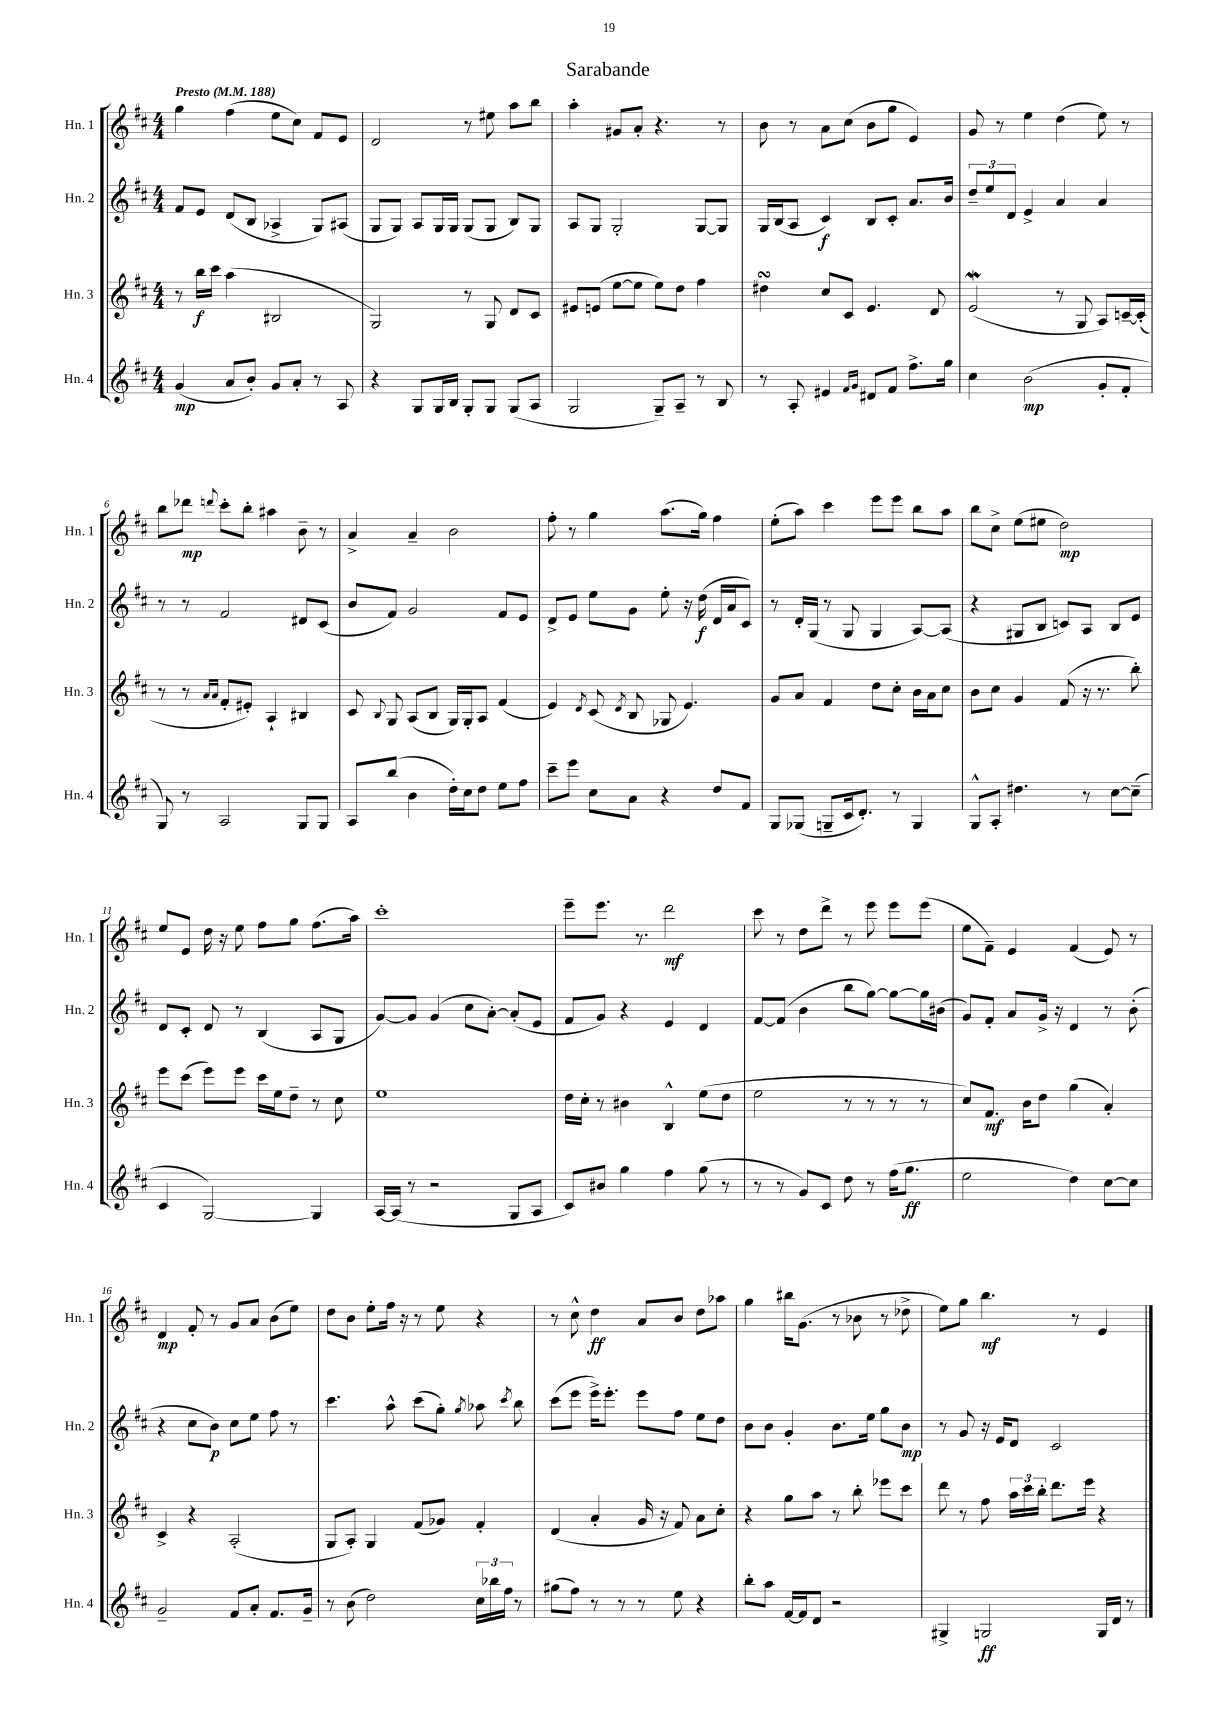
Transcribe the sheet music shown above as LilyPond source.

\header { title = "Sarabande" }
<<
\new StaffGroup <<
\new Staff = "s0" \with { instrumentName = "Hn. 1" shortInstrumentName = "Hn. 1" } {
    \clef treble \key d \major \numericTimeSignature \time 4/4 \tempo "Presto" 4 = 188
    \autoBeamOff g''4 fis''4( e''8[ cis''8]) fis'8[ e'8] |
    d'2 r8 eis''8 a''8[ b''8] |
    a''4-. gis'8[ a'8]-. r4. r8 |
    b'8 r8 a'8[ cis''8]( b'8[ g''8] e'4) |
    g'8 r8 e''4 d''4( e''8) r8 |
    b''8[ des'''8]\mp \appoggiatura { d'''8 } cis'''8[-. b''8]-. ais''4 b'8-- r8 |
    a'4-> a'4-- b'2 |
    fis''8-. r8 g''4 a''8.[( g''16]) fis''4 |
    e''8[-.( a''8]) cis'''4 e'''8[ e'''8] b''8[ a''8] |
    b''8[ cis''8]-> e''8[( eis''8] d''2\mp) |
    e''8[ e'8] d''16 r16 e''8 fis''8[ g''8] fis''8.[( a''16]) |
    cis'''1-. |
    e'''8[-- e'''8.] r8. d'''2\mf |
    cis'''8 r8 d''8[ d'''8]-> r8 e'''8 e'''8[ e'''8]( |
    e''8[ fis'8]--) e'4 fis'4( e'8) r8 |
    d'4\mp fis'8-. r8 g'8[ a'8] b'8[( e''8]) |
    d''8[ b'8] e''8[-. fis''16] r16 r8 e''8 r4 |
    r8 cis''8-^ d''4\ff a'8[ b'8] d''8[ aes''8] |
    g''4 bis''16[ g'8.]( r8 bes'8 r8 des''8-> |
    e''8[) g''8] b''4.\mf r8 e'4 \bar "|." |
}
\new Staff = "s1" \with { instrumentName = "Hn. 2" shortInstrumentName = "Hn. 2" } {
    \clef treble \key d \major \numericTimeSignature \time 4/4
    \autoBeamOff fis'8[ e'8] d'8[( b8] aes4-> g8[) ais8]( |
    g8[ g8]) a8[ g16 g16] g8[( g8] b8[) g8] |
    a8[ g8] g2-. g8[~ g8] |
    g16[ b16( a8] cis'4\f) b8[ cis'8]-. a'8.[ b'16] |
    \tuplet 3/2 { d''8[-- e''8 d'8] } e'4-> a'4 a'4 |
    r8 r8 fis'2 dis'8[ cis'8]( |
    b'8[ fis'8]) g'2 fis'8[ e'8] |
    d'8[-> e'8] e''8[ g'8] e''8-. r16 d''16\f( d'16[ a'16 cis'8]) |
    r8 d'16[-. g16]( r8 g8 g4 a8[~) a8]( |
    r4 gis8[ b8] c'8[) a8] b8[ e'8] |
    d'8[ cis'8]-. d'8 r8 b4( a8[ g8] |
    g'8[~) g'8] g'4( cis''8[ a'8]~-.) a'8[-.( e'8] |
    fis'8[ g'8]) r4 e'4 d'4 |
    fis'8[~ fis'8]( b'4 b''8[ g''8]~) g''8[~ g''16 bis'16]( |
    g'8[) fis'8]-. a'8[ g'16]-> r16 d'4 r8 b'8-.( |
    r4 cis''8[ b'8]\p) cis''8[ e''8] fis''8 r8 |
    cis'''4. a''8-^ cis'''8[( g''8]-.) \acciaccatura { g''8 } aes''8 \acciaccatura { cis'''8 } b''8 |
    cis'''8[( e'''8] e'''16[->) e'''8.]-. e'''8[ fis''8] e''8[ d''8] |
    b'8[ b'8] g'4-. b'8.[ e''16] g''8[ b'8]\mp |
    r8 g'8 r16 e'16[ d'8] cis'2 \bar "|." |
}
\new Staff = "s2" \with { instrumentName = "Hn. 3" shortInstrumentName = "Hn. 3" } {
    \clef treble \key d \major \numericTimeSignature \time 4/4
    \autoBeamOff r8 b''16[\f cis'''16] a''4( bis2 |
    g2) r8 g8 d'8[ cis'8] |
    eis'8[ e'8]( e''8[~ e''8] e''8[) d''8] fis''4 |
    dis''4\turn cis''8[ cis'8] e'4. d'8 |
    e'2\mordent( r8 g8 a8[) c'16~-- c'16]-.( |
    r8 r8 \grace { a'16[ a'16] } fis'8[-. eis'8]-.) a4-! bis4 |
    cis'8 \appoggiatura { b8 } g8 a8[( b8] g16[) g16-. a8] fis'4( |
    e'4) \acciaccatura { d'8 } cis'8( \acciaccatura { d'8 } b8 ges8 e'4.) |
    g'8[ a'8] fis'4 d''8[ cis''8]-. b'16[ a'16 cis''8] |
    b'8[ cis''8] g'4 fis'8( r16 r8. b''8-.) |
    e'''8[ cis'''8]( e'''8[) e'''8] cis'''16[ e''16 d''8]-- r8 cis''8 |
    e''1 |
    d''16[ cis''16]-. r8 bis'4 b4-^ e''8[( d''8] |
    e''2 r8 r8 r8 r8 |
    cis''8[) fis'8.]\mf b'16[ d''8] g''4( a'4-.) |
    cis'4-> r4 a2-.( |
    g8[ a8]-.) g4 fis'8[( ges'8]) fis'4-. |
    d'4( a'4-. g'16 r16 fis'8) a'8[ cis''8]-. |
    r4 g''8[ a''8] r8 b''8-. ees'''8[ cis'''8] |
    d'''8 r8 fis''8 \tuplet 3/2 { a''16[ cis'''16 b''16]-. } d'''8.[ e'''16] r4 \bar "|." |
}
\new Staff = "s3" \with { instrumentName = "Hn. 4" shortInstrumentName = "Hn. 4" } {
    \clef treble \key d \major \numericTimeSignature \time 4/4
    \autoBeamOff g'4\mp( a'8[ b'8]-.) g'8[ a'8]-. r8 a8 |
    r4 g8[ g16 b16] g8[-. g8] g8[( a8] |
    g2 g8[--) a8]-- r8 b8 |
    r8 a8-. eis'4 \grace { fis'16[ g'16] } dis'8[ fis'8] fis''8.[-> g''16] |
    cis''4 b'2\mp( g'8[-. fis'8]-. |
    g8) r8 a2 g8[ g8] |
    a8[ b''8]( b'4 d''16[-.) cis''16 d''8] e''8[ fis''8] |
    cis'''8[-- e'''8] cis''8[ a'8] r4 d''8[ fis'8] |
    g8[ ges8]( g8[-- cis'16 d'8.]-.) r8 g4 |
    g8[-^ a8]-. dis''4. r8 cis''8[~ cis''8]--( |
    cis'4 g2~) g4 |
    a16[~ a16]( r8 r2 g8[ a8] |
    cis'8[) bis'8] g''4 fis''4 g''8( r8 |
    r8 r8 g'8[) cis'8] d''8 r8 fis''16[( g''8.]\ff |
    e''2 d''4) cis''8[~ cis''8] |
    g'2-- fis'8[ a'8]-. fis'8.[ g'16]-- |
    r8 b'8( d''2) \tuplet 3/2 { cis''16[ bes''16 fis''16] } r8 |
    gis''8[( fis''8]) r8 r8 r8 e''8 r4 |
    b''8[-. a''8] fis'16[~ fis'16 d'8] r2 |
    gis4-> g2\ff g16[ d'16] r8 \bar "|." |
}
>>
>>
